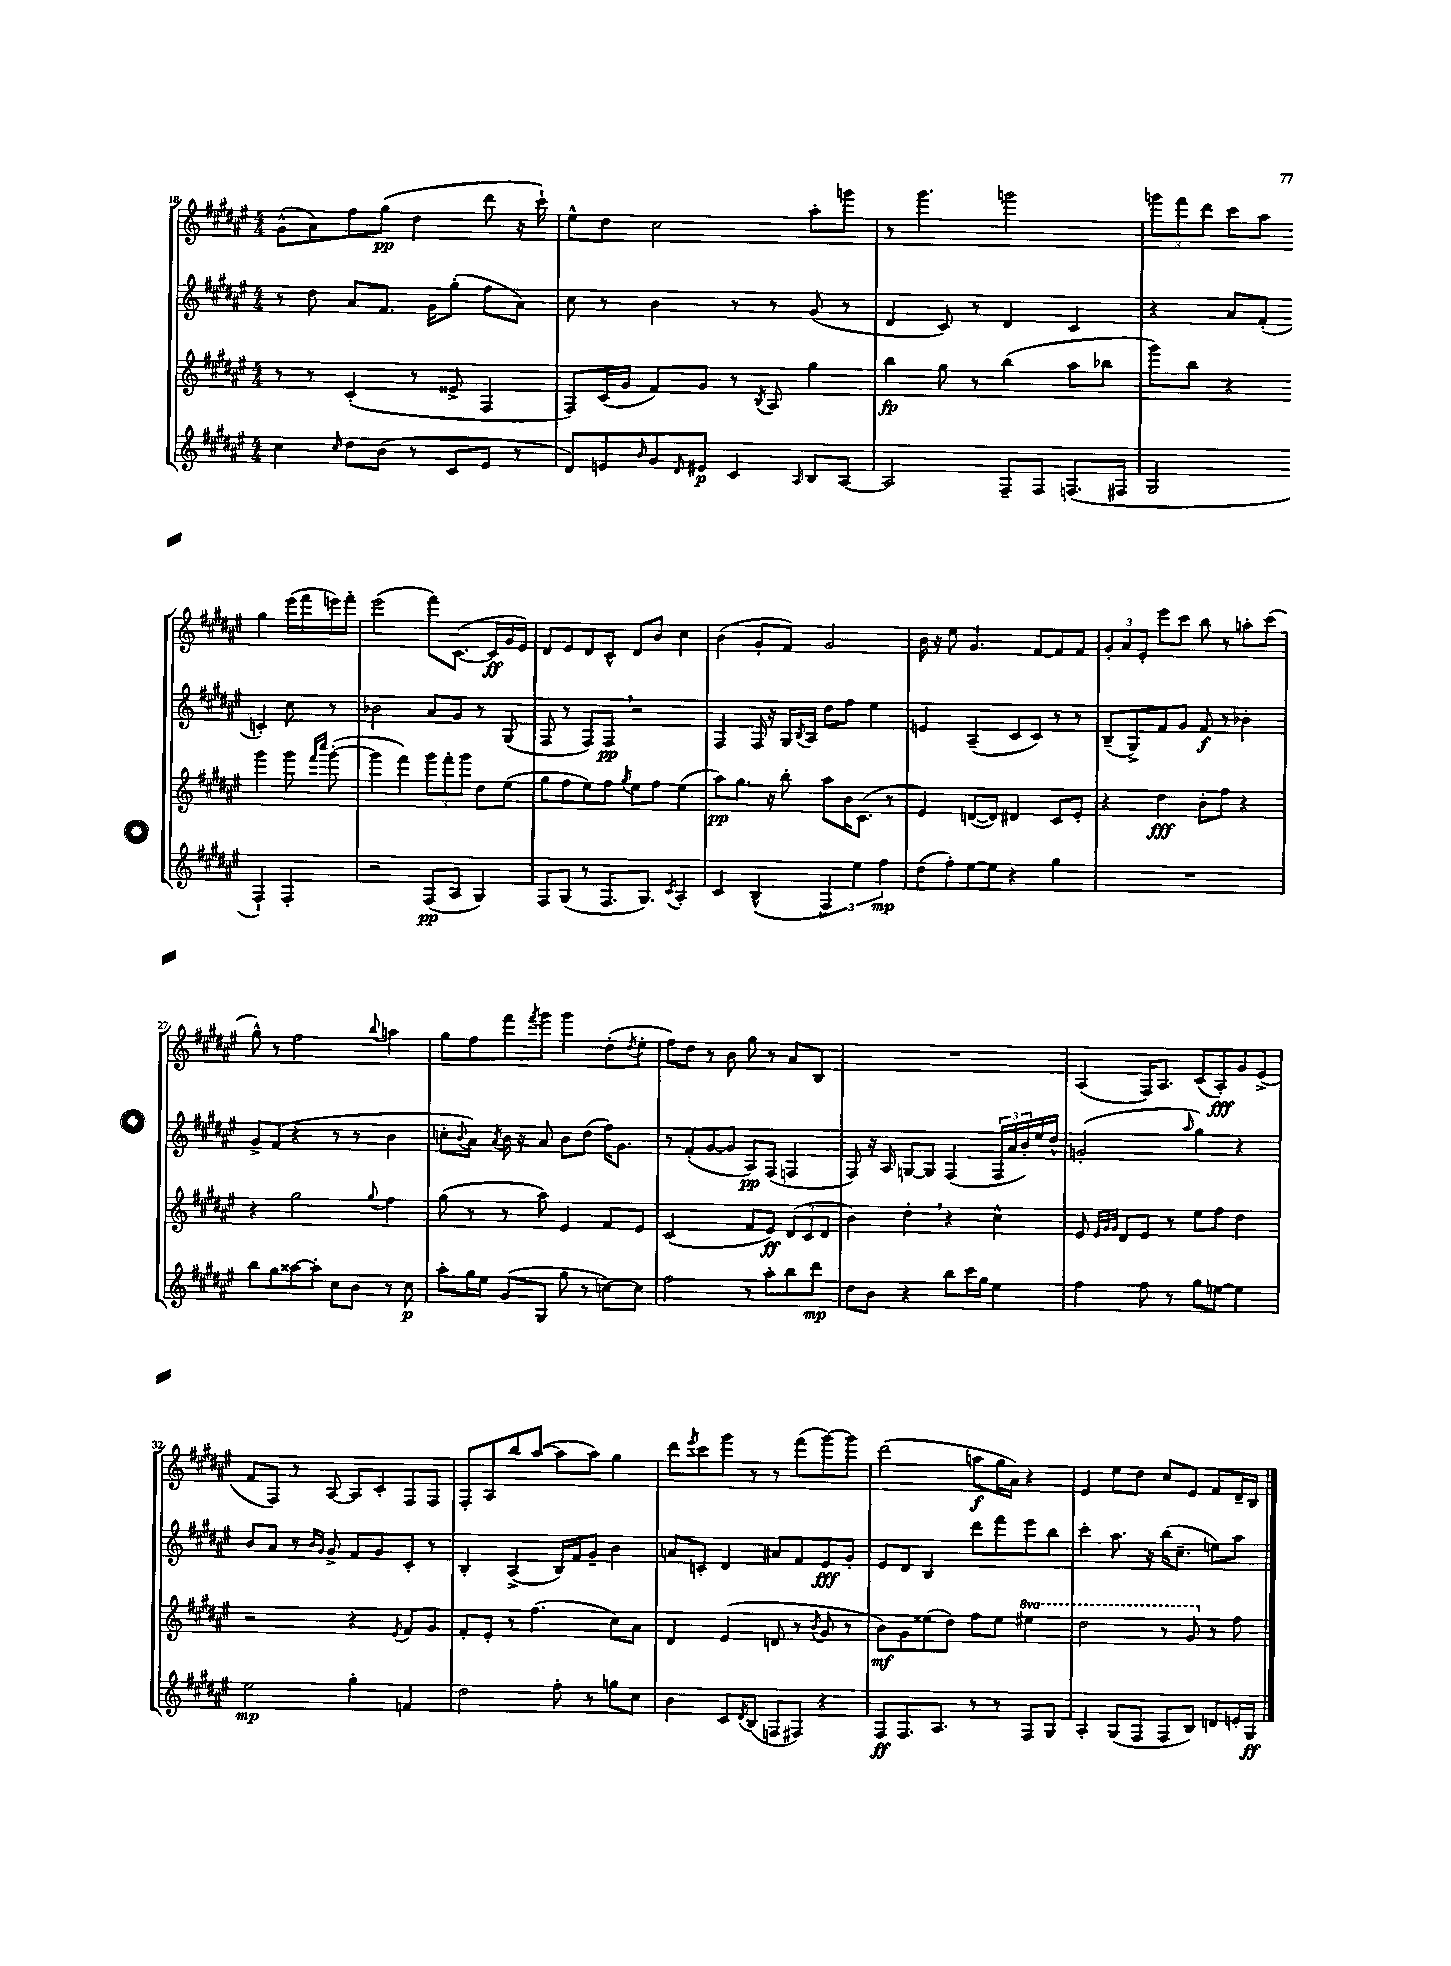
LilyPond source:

<<
\new StaffGroup <<
\new Staff = "s0" {
    \clef treble \key fis \major \numericTimeSignature \time 4/4
    gis'8-^( ais'8) fis''8 gis''8\pp( dis''4 dis'''8 r16 cis'''16-!) |
    eis''8-^ dis''8 cis''2 ais''8-. g'''8 |
    r8 gis'''4. g'''2 |
    \tuplet 3/2 { g'''8 fis'''8 dis'''8 } cis'''8 ais''8 gis''4 eis'''16( fis'''16 e'''16) fis'''16-. |
    eis'''2( fis'''8) cis'8.~( cis'16\ff gis'16 eis'16) |
    dis'8 eis'8 dis'8 cis'8-^ dis'8 b'8 cis''4 |
    b'4( gis'8-. fis'8) gis'2 |
    b'16 r16 eis''8 gis'4. fis'8~ fis'8 fis'8 |
    \tuplet 3/2 { gis'8-. ais'8 eis'8-. } eis'''8 cis'''8 b''8 r8 a''8-. cis'''8( |
    gis''8-^) r8 fis''2 \appoggiatura { b''8 } a''4 |
    gis''8 fis''8 fis'''8 \acciaccatura { fis'''8 } gis'''8 gis'''4 dis''8-.( \acciaccatura { dis''8 } eis''8-. |
    fis''8) dis''8 r8 b'8 gis''8 r8 ais'8 b8 |
    R1 |
    ais4( fis16) ais8. cis'8( ais8-.\fff) gis'8 eis'8->( |
    fis'8 fis8) r8 ais8~ ais8 cis'8-. fis8 fis8 |
    fis8-. ais8 b''8 ais''8~( ais''8 ais''8) gis''4 |
    dis'''8 \acciaccatura { eis'''8 } cis'''8 gis'''8 r8 r8 fis'''8( gis'''8~) gis'''8 |
    dis'''2( a''8\f gis''16 ais'16) r4 |
    eis'4 eis''8 dis''8 cis''8 eis'8 fis'8 dis'16-- b16 \bar "|." |
}
\new Staff = "s1" {
    \clef treble \key fis \major \numericTimeSignature \time 4/4
    r8 dis''8 ais'8 fis'8. gis'16 gis''8-.( fis''8 ais'8) |
    cis''8 r8 b'4 r8 r8 gis'8( r8 |
    dis'4 cis'8) r8 dis'4 cis'4 |
    r4 ais'8 fis'8-.( c'4-.) cis''8 r8 |
    bes'2 ais'8 gis'8 r8 gis8( |
    fis8 r8 fis8) fis8\pp \breathe r2 |
    fis4 fis16 r16 gis16 \acciaccatura { b8 } ais16 dis''8 fis''8 eis''4 |
    e'4 ais4--( cis'8 cis'8) r8 r8 |
    b8--( gis8->) fis'8 gis'8 fis'8\f r8 bes'4-. |
    gis'8-> fis'8( r4 r8 r8 b'4 |
    c''8-. \appoggiatura { b'8 } ais'8) \acciaccatura { ais'8 } b'16 r16 ais'8 b'8 dis''8( fis''16) gis'8. |
    r8 fis'8-.( gis'8~ gis'8 ais8\pp) fis8( f4 |
    fis8) r16 ais16 g8~ g8 fis4( \tuplet 3/2 { fis16 ais'16 b'16-.) } eis''16 dis''16-^ |
    g'2-.( \grace { ais''16 } gis''4) r4 |
    b'8 ais'8 r8 \grace { b'16 gis'16 } gis'8-> fis'8 gis'8 cis'8-. r8 |
    b4-. ais4->( b16) fis'16 gis'8-- b'4 |
    a'8 c'8-. dis'4 ais'8 fis'8 eis'8\fff gis'8-. |
    eis'8 dis'8 b4 dis'''8 fis'''8 eis'''8 b''8 |
    cis'''4-. ais''8. r16 b''16( cis''8.-- e''8) ais''8 \bar "|." |
}
\new Staff = "s2" {
    \clef treble \key fis \major \numericTimeSignature \time 4/4 \set Staff.ottavationMarkups = #ottavation-simple-ordinals
    r8 r8 cis'4-.( r8 eisis'8-> fis4 |
    fis8) cis'16( gis'16 fis'8) gis'8 r8 \acciaccatura { b8 } ais8 gis''4 |
    b''4\fp gis''8 r8 b''4( ais''8 bes''8 |
    gis'''8) b''8 r4 gis'''4 gis'''8 \grace { fis'''16 cis''''16 } gis'''8~-.( |
    gis'''4 fis'''4) \tuplet 3/2 { gis'''8 fis'''8-. gis'''8 } dis''8 eis''8( |
    gis''8 fis''8 eis''8) fis''8 \acciaccatura { gis''8 } eis''8 fis''8 eis''4( |
    ais''8\pp) gis''8. r16 b''8-. ais''8 b'16 cis'8.( r8 |
    eis'4) d'8~( d'8) dis'4 cis'8 eis'8-. |
    r4 dis''4\fff b'8-. fis''8 r4 |
    r4 gis''2 \appoggiatura { gis''8 } fis''4 |
    gis''8( r8 r8 ais''8) eis'4 fis'8 eis'8 |
    cis'2( fis'8 eis'8\ff) \tuplet 3/2 { dis'8( cis'8 dis'8 } |
    b'4) dis''4-. \breathe r4 cis''4-^ |
    eis'8 \grace { eis'32 gis'32 gis'32 } dis'8 eis'8 r8 eis''8 fis''8 dis''4 |
    r2 r4 \acciaccatura { eis'8 } fis'8 gis'8 |
    fis'8-. eis'8-. r8 fis''4.( cis''8) ais'8 |
    dis'4 eis'4( d'8 r8 \acciaccatura { b'8 } gis'8 r8 |
    b'8\mf) gis'8 eisis''8( dis''8) fis''8 eisis''8 \ottava #1 eis'''!4 |
    dis'''2 r8 gis''8 \ottava #0 r8 fis''8 \bar "|." |
}
\new Staff = "s3" {
    \clef treble \key fis \major \numericTimeSignature \time 4/4
    cis''4 \grace { cis''16 } dis''8 b'8( r8 cis'8 eis'8 r8 |
    dis'8) e'8 \grace { b'16 } gis'8 \grace { dis'16 } eis'8\p cis'4 \grace { ais16 } b8 ais8~ |
    ais2 fis8-- fis8 f8.( fis16 |
    gis2 fis4-!) fis4-. |
    r2 fis8\pp( ais8 gis4) |
    fis8 gis8( r8 fis8. gis8.) \acciaccatura { cis'8 } ais4-. |
    cis'4 b4-^( \tuplet 3/2 { fis4) eis''4 fis''4\mp } |
    dis''8( fis''8-.) eis''8~ eis''8 r4 gis''4 |
    R1 |
    b''8 gis''8 aisis''8~ aisis''8-. cis''8 b'8 r8 cis''8\p |
    ais''8-. gis''16 eis''16 gis'8( gis8 gis''8 r8 c''8~) c''8 |
    fis''2 r8 ais''8-. b''8 dis'''8\mp |
    dis''8 b'8 r4 b''8 cis'''16 gis''16 eis''4 |
    fis''4 fis''8 r8 gis''8 e''8~ e''4 |
    eis''2\mp gis''4-. f'4 |
    dis''2 fis''8-. r8 g''8 cis''8 |
    b'4 cis'8 \acciaccatura { dis'8 } b8( f8 fis8) r4 |
    fis8\ff fis8. ais8. r8 r8 fis8 gis8 |
    ais4-. gis8( fis8 fis8 b8) d'8 e'16-. gis16\ff \bar "|." |
}
>>
>>
\layout { \context { \Score currentBarNumber = #18 } }
